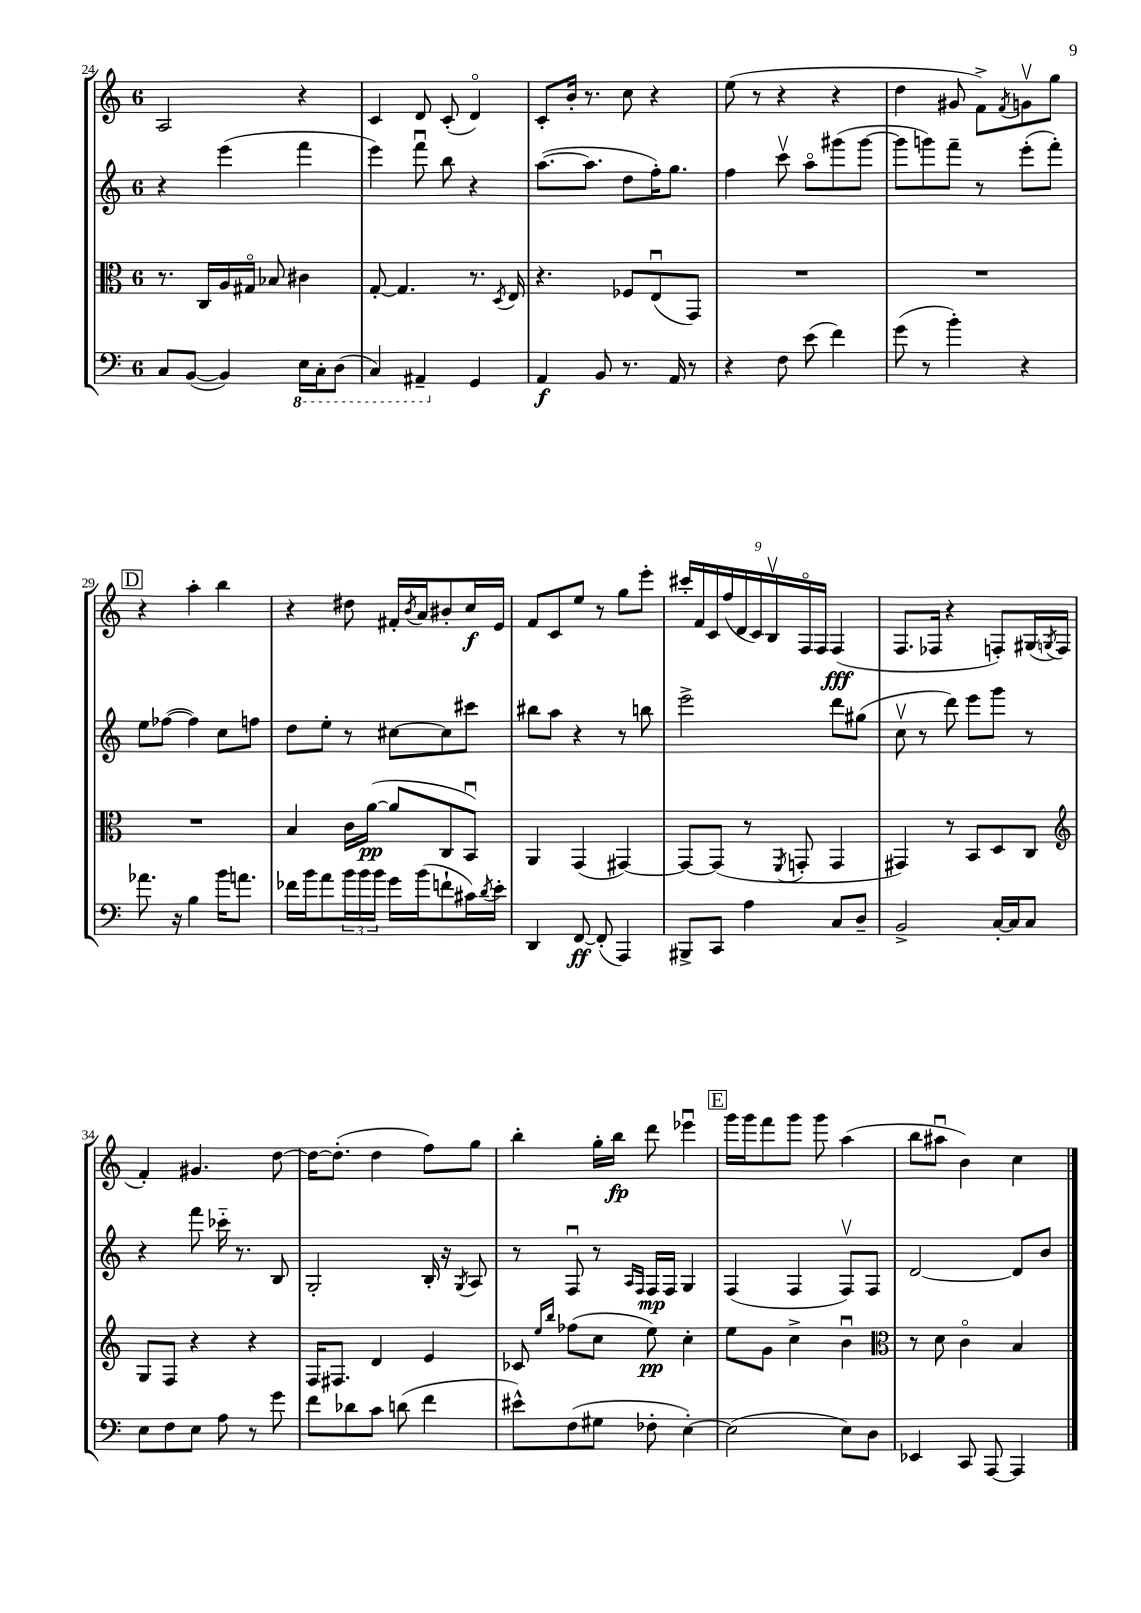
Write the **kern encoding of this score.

**kern	**kern	**kern	**kern
*staff4	*staff3	*staff2	*staff1
*clefF4	*clefC3	*clefG2	*clefG2
*k[]	*k[]	*k[]	*k[]
*M6/8	*M6/8	*M6/8	*M6/8
8C	8.r	4r	2A
([8BB	.	.	.
.	16C	.	.
4BB])	16A	(4eee	.
.	16G#o	.	.
.	8B-	.	.
16EE	4c#	4fff	4r
16CC'	.	.	.
(8DD	.	.	.
=	=	=	=
4CC)	[8G'	4eee)	4c
.	4.G]	.	.
4AAA#~	.	8fffu	8d
.	.	8bb	(8c'
4GG	8.r	4r	4do)
.	8qD	.	.
.	16E	.	.
=	=	=	=
4AA	4.r	([8.aa	8c'
.	.	.	16b'
.	.	8.aa]	8.r
8BB	.	.	.
8.r	8F-	8dd	8cc
.	(8Eu	16ff')	4r
16AA	.	8.gg	.
8r	8GG)	.	.
=	=	=	=
4r	2.r	4ff	(8ee
.	.	.	8r
8F	.	8cccv	4r
(8e	.	8aao	.
4f)	.	(8ggg#	4r
.	.	[8ggg#	.
=	=	=	=
(8g	2.r	8ggg#]	4dd
8r	.	8ggg)	.
4b')	.	8fff~	8g#
.	.	8r	8f^)
.	.	.	8qf
4r	.	(8eee'	8gv
.	.	8fff')	8gg
=	=	=	=
8.a-	2.r	8ee	4r
.	.	([8ff-	.
16r	.	.	.
4B	.	4ff-])	4aa'
16b	.	8cc	4bb
8.a	.	.	.
.	.	8ff	.
=	=	=	=
16f-	4B	8dd	4r
16b	.	.	.
8a	.	8ee'	.
24b	16c	8r	8dd#
24b	.	.	.
.	([16a	.	.
24b	.	.	.
16g	8a]	[8cc#	16f#'
.	.	.	8qb
(16b	.	.	16a
8f`	8C	8cc#]	8b#'
16c#)	8BBu)	8ccc#	16cc
8qd	.	.	.
16e'	.	.	16e
=	=	=	=
4DD	4AA	8bb#	8f
.	.	8aa	8c
[8FF	(4GG	4r	8ee
(8FF']	.	.	8r
4AAA)	[4GG#)	8r	8gg
.	.	8bb	8eee'
=	=	=	=
8BBB#^	8GG#_	2eee^	18ccc#'
.	.	.	18f
.	.	.	18c
8CC	(8GG#]	.	.
.	.	.	(18ff
.	.	.	18d
4A	8r	.	.
.	.	.	18c)
.	.	.	18Bv
.	8qFF	.	.
.	8GG'	.	.
.	.	.	18Fo
.	.	.	18F
8C	4GG	8ddd	(4F
8D~	.	(8gg#	.
=	=	=	=
2BB^	4GG#)	8ccv	8.F
.	.	8r	.
.	.	.	16F-
.	8r	8ddd)	4r
.	8BB	8eee	.
[16C'	8D	8ggg	8F')
16C]	.	.	.
8C	8C	8r	(16G#
.	.	.	8qG
.	.	.	16F
=	=	=	=
*	*clefG2	*	*
8E	8G	4r	4f')
8F	8F	.	.
8E	4r	8fff	4.g#
8A	.	16ccc-'~	.
.	.	8.r	.
8r	4r	.	.
8g	.	8B	[8dd
=	=	=	=
8f	16F	2G'	16dd_
.	8.F#	.	(8.dd']
8d-	.	.	.
8c	4d	.	4dd
(8d	.	.	.
4f	4e	16B'	8ff)
.	.	16r	.
.	.	8qG	.
.	.	8A	8gg
=	=	=	=
8e#^^)	8c-	8r	4bb'
.	16qqee	.	.
.	16qqbb	.	.
(8F	(8ff-	8Fu	.
8G#	8cc	8r	16gg'
.	.	.	16bb
.	.	16qqA	.
.	.	16qqF	.
8F-'	8ee)	16F	8ddd
.	.	16F	.
[4E')	4cc'	4G	4eee-u
=	=	=	=
(2E]	8ee	(4F	16ggg
.	.	.	16ggg
.	8g	.	8fff
.	4cc^	4F	8ggg
.	.	.	8ggg
8E)	4bu	8Fv)	(4aa
8D	.	8F	.
=	=	=	=
*	*clefC3	*	*
4EE-	8r	[2d	8bb
.	8d	.	8aa#u
8CC	4co	.	4b)
[8AAA	.	.	.
4AAA]	4B	8d]	4cc
.	.	8b	.
==	==	==	==
*-	*-	*-	*-
